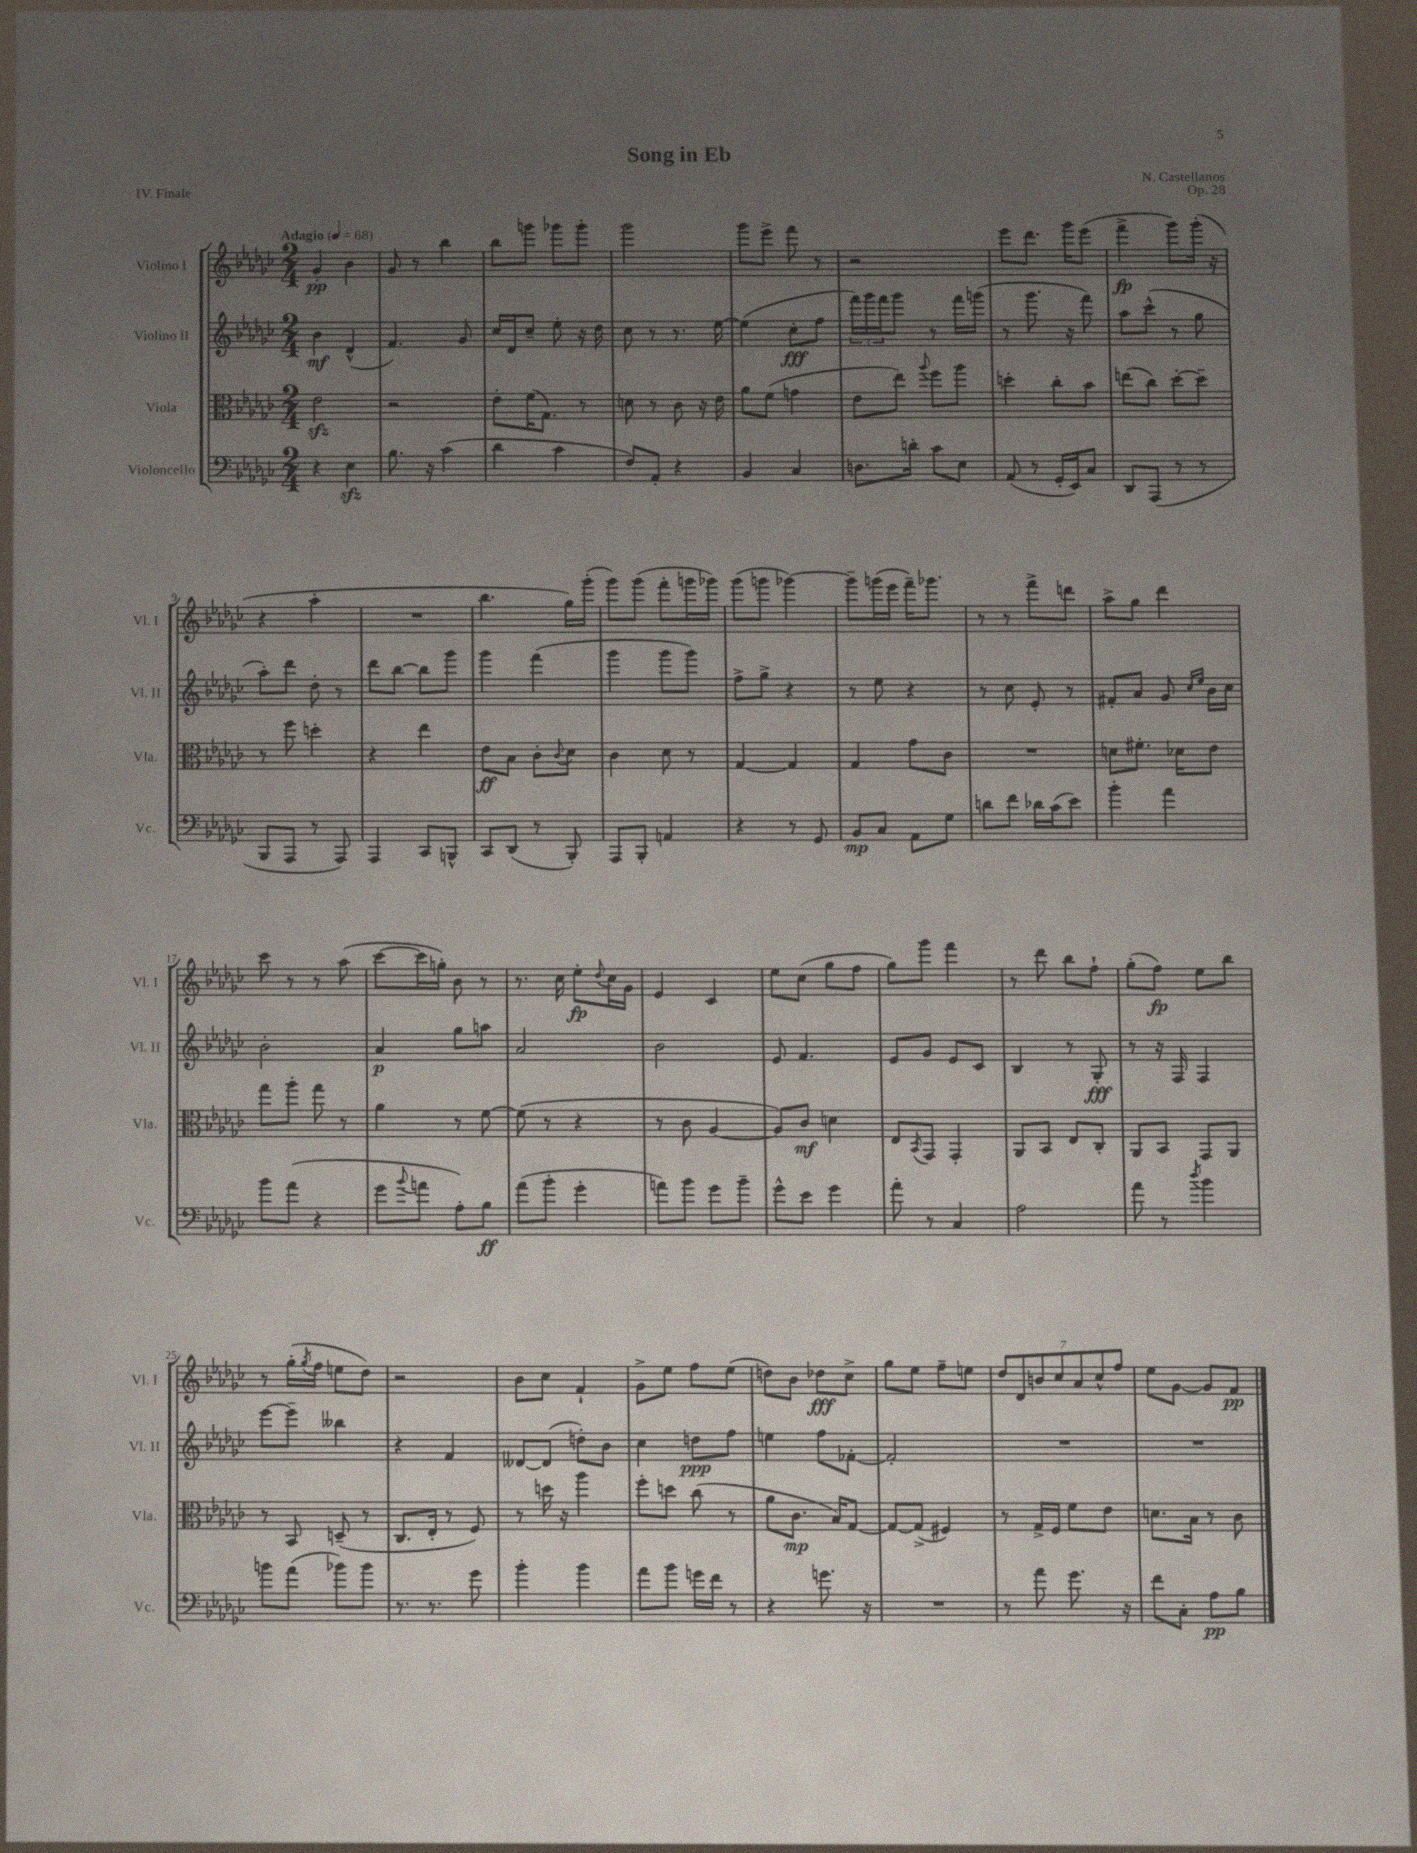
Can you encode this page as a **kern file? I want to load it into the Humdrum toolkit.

**kern	**dynam	**kern	**dynam	**kern	**dynam	**kern	**dynam
*part4	*part4	*part3	*part3	*part2	*part2	*part1	*part1
*staff4	*staff4	*staff3	*staff3	*staff2	*staff2	*staff1	*staff1
*I"Violoncello	*	*I"Viola	*	*I"Violino II	*	*I"Violino I	*
*I'Vc.	*	*I'Vla.	*	*I'Vl. II	*	*I'Vl. I	*
*clefF4	*	*clefC3	*	*clefG2	*	*clefG2	*
*k[b-e-a-d-g-c-]	*	*k[b-e-a-d-g-c-]	*	*k[b-e-a-d-g-c-]	*	*k[b-e-a-d-g-c-]	*
*M2/4	*	*M2/4	*	*M2/4	*	*M2/4	*
*MM68	*	*MM68	*	*MM68	*	*MM68	*
=1	=1	=1	=1	=1	=1	=1	=1
!	!	!	!	!	!	!LO:TX:a:B:t=Adagio	!
4r	.	2e-zz\	.	4b-\	mf	4g-'/	pp
4E-zz\	.	.	.	(4d-^^/	.	4b-\	.
=2	=2	=2	=2	=2	=2	=2	=2
8.B-\	.	2r	.	4.f/)	.	8g-/	.
.	.	.	.	.	.	8r	.
16r	.	.	.	.	.	.	.
(4c-\	.	.	.	.	.	4bb-\	.
.	.	.	.	8g-/	.	.	.
=3	=3	=3	=3	=3	=3	=3	=3
4d-\	.	8e-'\L	.	16cc-/LL	.	8bb-\L	.
.	.	.	.	16d-/J	.	.	.
.	.	(16f\K	.	8cc-~/J	.	8gggn\J	.
.	.	8.G-\J)	.	.	.	.	.
4c-\	.	.	.	8ee-'\	.	8ggg-X\L	.
.	.	8r	.	16r	.	8ggg-'\J	.
.	.	.	.	16dd-\	.	.	.
=4	=4	=4	=4	=4	=4	=4	=4
8F/L)	.	8dn\	.	8cc-\	.	2ggg-\	.
8AA-'/J	.	8r	.	8r	.	.	.
4r	.	8c-\	.	8.r	.	.	.
.	.	16r	.	.	.	.	.
.	.	16e-\	.	[16ee-\	.	.	.
=5	=5	=5	=5	=5	=5	=5	=5
4BB-/	.	8a-\L	.	(4ee-\]	.	8ggg-\L	.
.	.	(8f\J	.	.	.	8eee-^\J	.
4C-/	.	4gn\	.	8cc-'\L	fff	8fff\	.
.	.	.	.	8ff\J	.	8r	.
=6	=6	=6	=6	=6	=6	=6	=6
8.Dn\L	.	8e-\L	.	24fff\LL)	.	2r	.
.	.	.	.	24ggg-\	.	.	.
.	.	.	.	24fff\J	.	.	.
.	.	8ee-\J)	.	8ggg-\J	.	.	.
16dn'\Jk	.	.	.	.	.	.	.
.	.	8qqaa-/	.	.	.	.	.
8c-\L	.	8ff\L	.	8r	.	.	.
8E-\J	.	8aa-\J	.	16fff\LL	.	.	.
.	.	.	.	(16gggn\JJ	.	.	.
=7	=7	=7	=7	=7	=7	=7	=7
(8AA-/	.	4ddn'\	.	8r	.	8eee-\L	.
8r	.	.	.	8.ggg-\	.	8.ddd-\J	.
16GG-'/LL	.	8cc-'\L	.	.	.	.	.
16EE-/J)	.	.	.	16r	.	16ggg-\KL	.
8C-/J	.	8b-\J	.	8fff\)	.	(8eee-\J	.
=8	=8	=8	=8	=8	=8	=8	=8
8DD-/L	.	(8een\L	.	8aa-\L	.	4fff^\	fp
(8AAA-/J	.	8cc-\J)	.	(8ccc-^^\J	.	.	.
8r	.	[8dd-'\L	.	8r	.	8ggg-\L)	.
8r	.	8dd-~\J]	.	8gg-\	.	(16ggg-'\Jk	.
.	.	.	.	.	.	16r	.
!!LO:LB:g=z
=9	=9	=9	=9	=9	=9	=9	=9
8BBB-/L	.	8r	.	8aa-'\L)	.	4r	.
8AAA-/J	.	8ff\	.	8ddd-\J	.	.	.
8r	.	4ddn'\	.	8dd-'\	.	4aa-'\	.
8AAA-/)	.	.	.	8r	.	.	.
=10	=10	=10	=10	=10	=10	=10	=10
4AAA-/	.	4r	.	8ddd-\L	.	2r	.
.	.	.	.	[8bb-\J	.	.	.
8CC-/L	.	4ee-\	.	8bb-\L]	.	.	.
8BBBn^^/J	.	.	.	8ggg-\J	.	.	.
=11	=11	=11	=11	=11	=11	=11	=11
8CC-/L	.	8e-\L	ff	4ggg-\	.	4.bb-\	.
(8DD-/J	.	8B-\J	.	.	.	.	.
8r	.	8c-'\L	.	(4fff\	.	.	.
.	.	8qqc-/	.	.	.	.	.
8BBB-'/)	.	8d-\J	.	.	.	16gg-\LL)	.
.	.	.	.	.	.	(16ggg-'\JJ	.
=12	=12	=12	=12	=12	=12	=12	=12
8AAA-/L	.	4c-\	.	4ggg-\	.	8ggg-\L)	.
8BBB-'/J	.	.	.	.	.	(8ggg-\J	.
4AAn/	.	8d-\	.	8ggg-\L	.	8fff'\L	.
.	.	8r	.	8ggg-\J)	.	16gggn\L	.
.	.	.	.	.	.	16ggg-X\JJ)	.
=13	=13	=13	=13	=13	=13	=13	=13
4r	.	[4G-/	.	8ff^\L	.	(8ggg-\L	.
.	.	.	.	8gg-^\J	.	8gggn\J	.
8r	.	4G-/]	.	4r	.	[4ggg-X\)	.
8GG-/	.	.	.	.	.	.	.
=14	=14	=14	=14	=14	=14	=14	=14
8BB-/L	mp	4G-/	.	8r	.	8ggg-~\L]	.
8C-/J	.	.	.	8ee-\	.	(16gggn\L	.
.	.	.	.	.	.	16eee-\JJ	.
8AA-\L	.	8g-\L	.	4r	.	16fff~\KL)	.
.	.	.	.	.	.	8.ggg-X\J	.
8G-\J	.	8c-\J	.	.	.	.	.
=15	=15	=15	=15	=15	=15	=15	=15
8dn\L	.	2r	.	8r	.	8r	.
8f\J	.	.	.	8cc-\	.	8r	.
16d-X\LL	.	.	.	8e-'/	.	8fff^\L	.
(16c-\J	.	.	.	.	.	.	.
8e-\J)	.	.	.	8r	.	8dddn\J	.
=16	=16	=16	=16	=16	=16	=16	=16
4b-'\	.	8dn\L	.	8f#X'/L	.	8aa-^\L	.
.	.	8.f#X'\J	.	8a-/J	.	8gg-\J	.
4a-\	.	.	.	8g-/	.	4ddd-\	.
.	.	16d-X\KL	.	.	.	.	.
.	.	.	.	16qqcc-/LL	.	.	.
.	.	.	.	16qqee-/JJ	.	.	.
.	.	8e-\J	.	16b-\LL	.	.	.
.	.	.	.	16cc-\JJ	.	.	.
!!LO:LB:g=z
=17	=17	=17	=17	=17	=17	=17	=17
8b-\L	.	8gg-\L	.	2b-'\	.	8ccc-\	.
(8a-\J	.	8aa-'\J	.	.	.	8r	.
4r	.	8gg-\	.	.	.	8r	.
.	.	8r	.	.	.	(8aa-\	.
=18	=18	=18	=18	=18	=18	=18	=18
8g-\L	.	4a-\	.	4a-/	p	[8ccc-\L	.
8qqb-/	.	.	.	.	.	.	.
8an\J	.	.	.	.	.	16ccc-\L]	.
.	.	.	.	.	.	16ggn'\JJ)	.
8A-'\L)	.	8r	.	8gg-\L	.	8b-\	.
8B-\J	ff	[8f\	.	8aan\J	.	8r	.
=19	=19	=19	=19	=19	=19	=19	=19
(8a-\L	.	(8f\]	.	2a-/	.	8.r	.
8b-'\J	.	8r	.	.	.	.	.
.	.	.	.	.	.	16cc-\	.
4g-'\	.	4r	.	.	.	8ee-'\L	fp
.	.	.	.	.	.	8qqdd-/	.
.	.	.	.	.	.	16cc-\L	.
.	.	.	.	.	.	16g-\JJ	.
=20	=20	=20	=20	=20	=20	=20	=20
8an\L)	.	8r	.	2b-\	.	4e-/	.
8b-\J	.	8c-\	.	.	.	.	.
8g-\L	.	[4A-/	.	.	.	4c-/	.
8b-~\J	.	.	.	.	.	.	.
=21	=21	=21	=21	=21	=21	=21	=21
8g-^^\L	.	8A-/L])	.	8e-/	.	8ee-\L	.
8e-\J	.	8c-/J	mf	4.f/	.	(8cc-\J	.
4g-\	.	4dn\	.	.	.	8gg-\L	.
.	.	.	.	.	.	8ff\J	.
=22	=22	=22	=22	=22	=22	=22	=22
8a-'\	.	8E-/L	.	8e-/L	.	8gg-\L)	.
.	.	8qBB-/	.	.	.	.	.
8r	.	8GG-/J	.	8g-/J	.	8ggg-\J	.
4C-/	.	4GG-'/	.	8e-/L	.	4fff\	.
.	.	.	.	8c-/J	.	.	.
=23	=23	=23	=23	=23	=23	=23	=23
2A-\	.	8AA-/L	.	4B-/	.	8r	.
.	.	8BB-/J	.	.	.	8ddd-\	.
.	.	8E-/L	.	8r	.	8bb-\L	.
.	.	8C-'/J	.	8G-'/	fff	8ff`\J	.
=24	=24	=24	=24	=24	=24	=24	=24
8a-\	.	8AA-/L	.	8r	.	(8gg-'\L	.
8r	.	8BB-/J	.	16r	.	8ff\J)	fp
.	.	.	.	16F/	.	.	.
8qdd-/	.	.	.	.	.	.	.
4b-\	.	8GG-/L	.	4F/	.	8ee-\L	.
.	.	8AA-/J	.	.	.	8bb-\J	.
!!LO:LB:g=z
=25	=25	=25	=25	=25	=25	=25	=25
8bn\L	.	8r	.	[8eee-\L	.	8r	.
(8a-\J	.	8BB-/	.	8eee-~\J]	.	(16gg-'\LL	.
.	.	.	.	.	.	8qgg-/	.
.	.	.	.	.	.	16ff\JJ	.
8b-X\L)	.	(8Dn~/	.	4bb--X\	.	8een\L	.
8b-\J	.	8r	.	.	.	8dd-\J)	.
=26	=26	=26	=26	=26	=26	=26	=26
8.r	.	8.C-/L	.	4r	.	2r	.
8.r	.	16E-'/Jk	.	.	.	.	.
.	.	8r	.	4f/	.	.	.
8g-\	.	8F/)	.	.	.	.	.
=27	=27	=27	=27	=27	=27	=27	=27
4b-'\	.	8r	.	[8d--X/L	.	8b-\L	.
.	.	16ddn\	.	(8d--/J]	.	8cc-\J	.
.	.	16r	.	.	.	.	.
4b-\	.	4aa-\	.	8ddn'\L)	.	4f`/	.
.	.	.	.	8b-\J	.	.	.
=28	=28	=28	=28	=28	=28	=28	=28
8a-\L	.	8ff'\L	.	4cc-\	.	8g-^\L	.
8b-\J	.	8ddn\J	.	.	.	8ee-\J	.
16gn\LL	.	(8cc-\	.	8ddn\L	ppp	8ff\L	.
16f\JJ	.	.	.	.	.	.	.
8r	.	8r	.	8ff\J	.	(8ee-\J	.
=29	=29	=29	=29	=29	=29	=29	=29
4r	.	8a-\L	.	4een\	.	8ddn\L)	.
.	.	8.c-\J	mp	.	.	8b-\J	.
8.gn\	.	.	.	8ff\L	.	8dd-X\L	fff
.	.	16B-/KL)	.	.	.	.	.
.	.	[8G-/J	.	[8f-X'\J	.	8cc-^\J	.
16r	.	.	.	.	.	.	.
=30	=30	=30	=30	=30	=30	=30	=30
2r	.	8G-/L_	.	2f-'/]	.	8gg-\L	.
.	.	(8G-^/J]	.	.	.	8ee-\J	.
.	.	4F#X/)	.	.	.	8ff~\L	.
.	.	.	.	.	.	8een\J	.
=31	=31	=31	=31	=31	=31	=31	=31
8r	.	8r	.	2r	.	14dd-/L	.
.	.	.	.	.	.	14d-/	.
8a-\	.	16G-^/LL	.	.	.	.	.
.	.	.	.	.	.	14bn/	.
.	.	16F/JJ	.	.	.	.	.
.	.	.	.	.	.	14cc-/	.
8.g-\	.	8f\L	.	.	.	.	.
.	.	.	.	.	.	14a-/	.
.	.	.	.	.	.	14cc-^^/	.
.	.	8e-\J	.	.	.	.	.
.	.	.	.	.	.	14ff/J	.
16r	.	.	.	.	.	.	.
=32	=32	=32	=32	=32	=32	=32	=32
8f\L	.	8.dn\L	.	2r	.	8ee-\L	.
8C-'\J	.	.	.	.	.	[8g-\J	.
.	.	16B-\Jk	.	.	.	.	.
8A-\L	pp	8r	.	.	.	8g-/L]	.
8B-\J	.	8c-\	.	.	.	8f/J	pp
==	==	==	==	==	==	==	==
*-	*-	*-	*-	*-	*-	*-	*-
